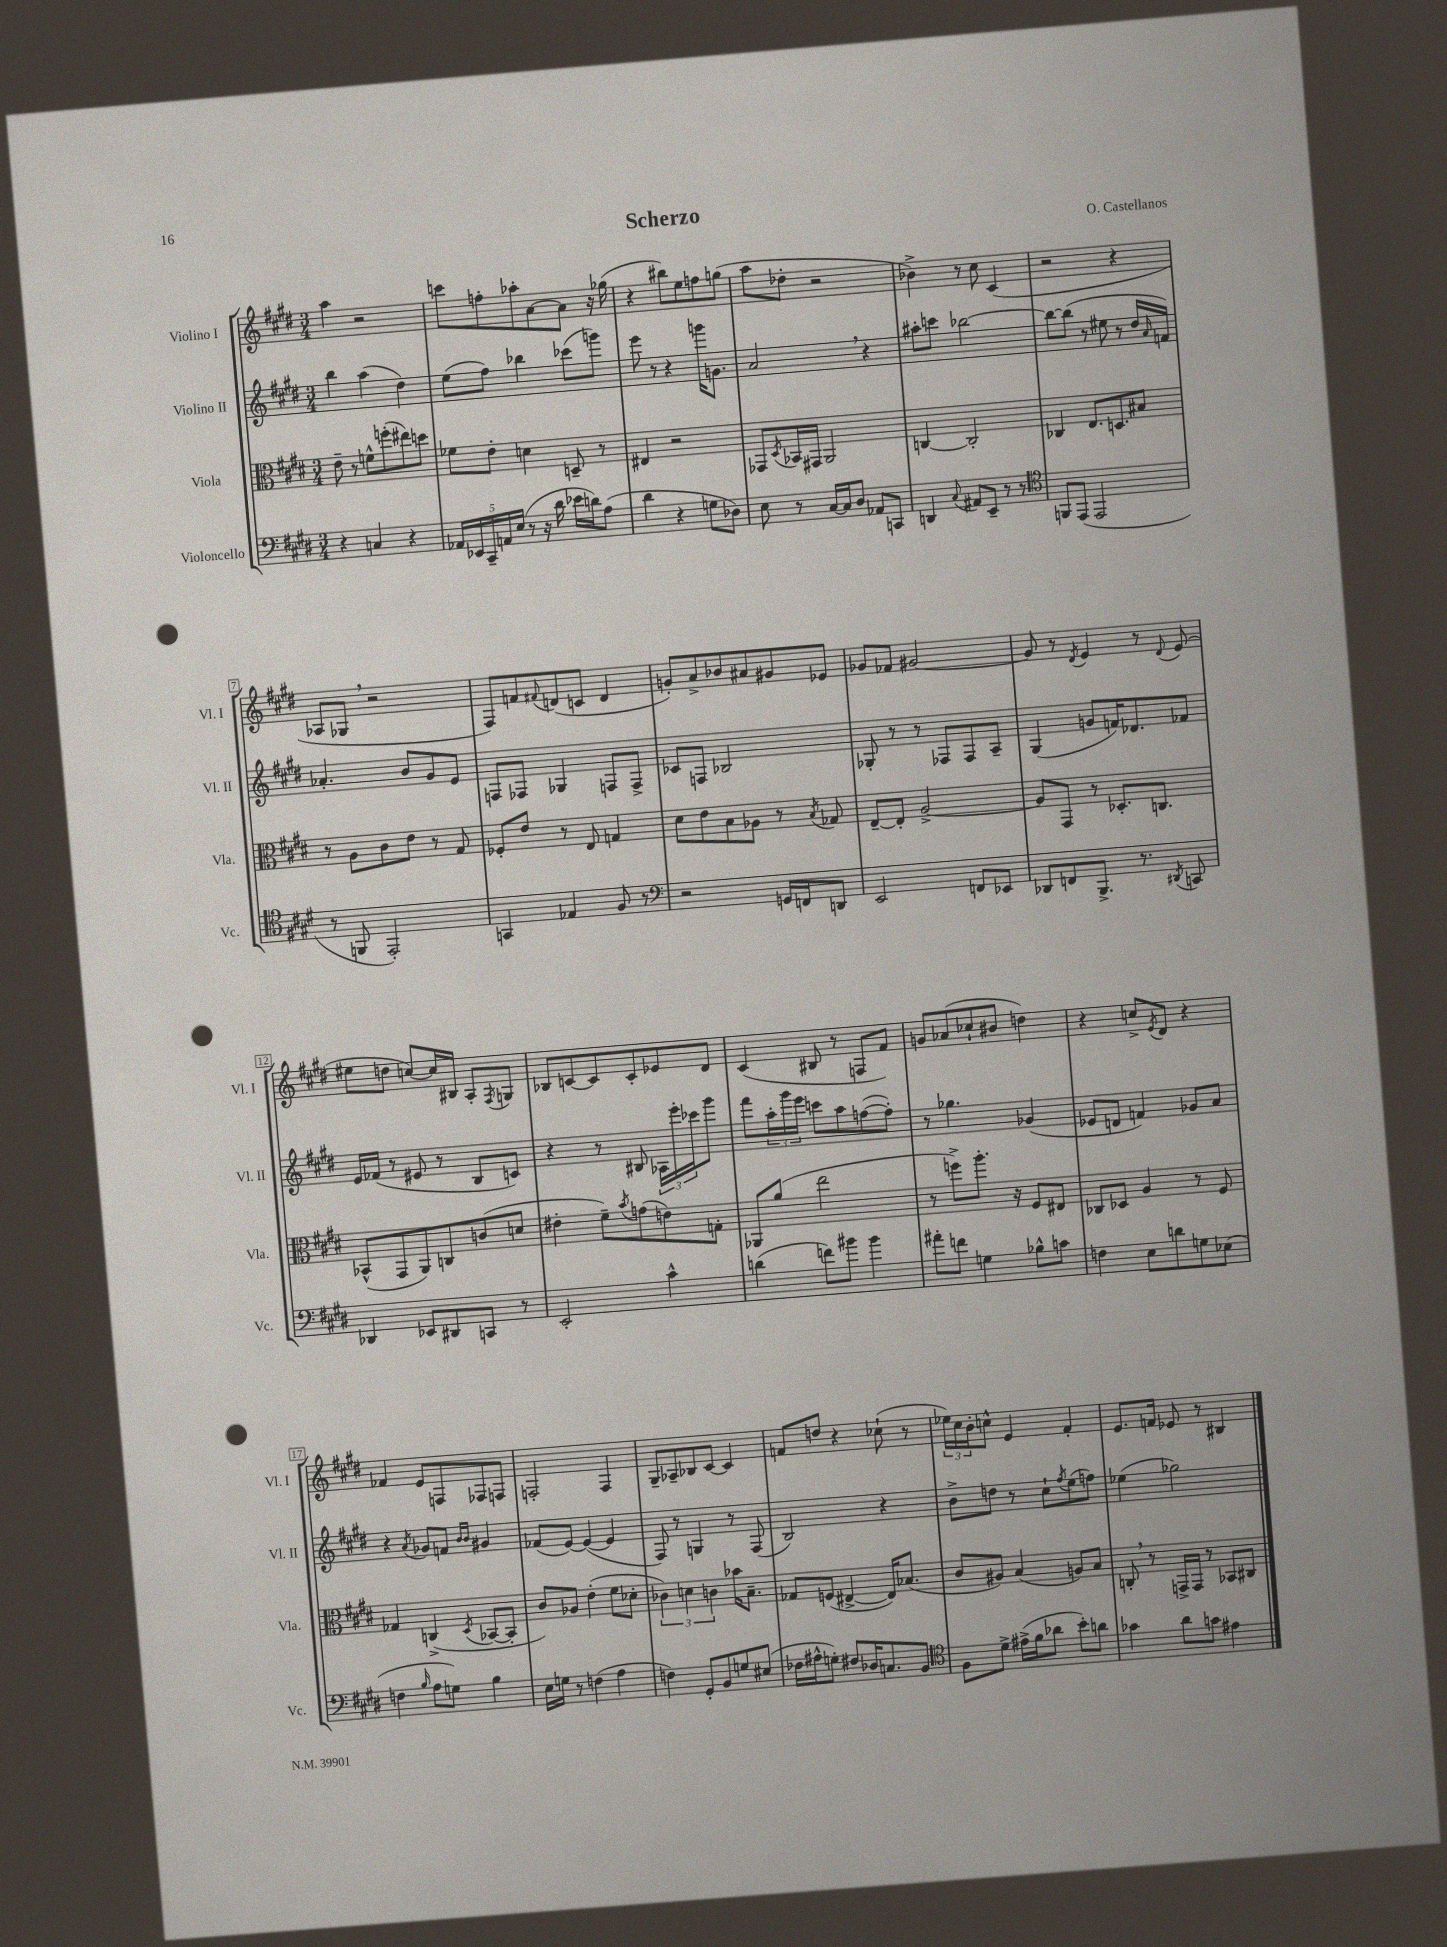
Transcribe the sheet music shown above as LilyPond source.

\header { title = "Scherzo" composer = "O. Castellanos" }
<<
\new StaffGroup <<
\new Staff = "s0" \with { instrumentName = "Violino I" shortInstrumentName = "Vl. I" } {
    \clef treble \key e \major \numericTimeSignature \time 3/4
    a''4 r2 |
    c'''8 f''8-. aes''8-. a'8~ a'8 r16 ges''16( |
    r4 bis''8) e''8 f''8 g''8( |
    a''8 des''8-. r2 |
    bes'4->) r8 cis''8 cis'4( |
    r2 r4 |
    aes8 ges8 \breathe r2 |
    fis8) f'8 \appoggiatura { fis'8 } d'8( c'8 d'4 |
    g'8-.) a'8-> bes'8 ais'8 gis'8 ees'8 |
    ges'8 fes'8 gis'2~ |
    gis'8 r8 \acciaccatura { dis'8 } e'4 r8 \appoggiatura { dis'8 } e'8( |
    eis''8 d''8 c''8~) c''16 bis16 a8-. \acciaccatura { fis8 } g8 |
    bes8 c'8~ c'8 c'8-. ees'8 dis'8 |
    cis'4( bis8 r8 f8 fis'8) |
    g'8 aes'8( ces''8-! bis'8 d''4) |
    r4 c''8-> \acciaccatura { e'8 } dis'8 r4 |
    fes'4 e'8 f8 fes8 f8 |
    f2-. f4 |
    gis8-- aes8-- bes8 cis'8~ cis'4 |
    f'8 d''8 r4 ces''8-!( r8 |
    \tuplet 3/2 { ees''16) cis''16 b'16-. } c''8-^ e'4 fis'4-. |
    e'8. f'16 ees'8 r8 bis4 \bar "|." |
}
\new Staff = "s1" \with { instrumentName = "Violino II" shortInstrumentName = "Vl. II" } {
    \clef treble \key e \major \numericTimeSignature \time 3/4
    b''4 a''4( dis''4) |
    e''8( fis''8) bes''4 ces'''8( g'''8) |
    e'''8 r8 r4 g'''16 g'8. |
    a'2 \breathe r4 |
    ais''8-. c'''8 bes''2~ |
    bes''8~ bes''8( r8 eis''8 r8 dis''16 \grace { a'16 } f'16) |
    aes'4.-. b'8 gis'8 e'8 |
    f8 fes8 ges4 f8 f8-> |
    ces'8 f8 bes2 |
    ges8-. r8 r8 fes8 fes8 a8-- |
    gis4( g'8 f'16) des'8. fes'8 |
    e'16 fes'16( r8 eis'8 r8 b8 c'8) |
    r4 r8 bis8 \tuplet 3/2 { aes16 e'''16-. ces'''16 } gis'''8 |
    fis'''8 \tuplet 3/2 { a''16-. gis'''16 e'''16 } c'''8 a''8 f''8~( f''8-.) |
    r8 ges''4. ges'4( |
    ees'8 d'8 f'4) ges'8 a'8 |
    r4 \acciaccatura { a'8 } ges'8 f'8 \grace { b'16 b'16 } gis'4 |
    fes'8( e'8~) e'4~( e'4 |
    fis8) r8 g4 r8 fis8( |
    b2) r4 |
    b'8-> d''8 r8 cis''8-! \acciaccatura { fis''8 } e''8( f''8) |
    ees''4( ges''2) \bar "|." |
}
\new Staff = "s2" \with { instrumentName = "Viola" shortInstrumentName = "Vla." } {
    \clef alto \key e \major \numericTimeSignature \time 3/4
    e'8-- r8 f'8-^ f''8-.( eis''8) d''8 |
    fes'8 e'8-. d'4 d8-- r8 |
    eis4 r2 |
    ges,8 \acciaccatura { dis8 } bes,16 gis,16 a,2 |
    c4~ c2-. |
    ces4 e8. d8. bis8 |
    r8 a8 cis'8 e'8 r8 gis8 |
    fes8-. e'8 r8 e8 g4 |
    dis'8 e'8 b8 aes8 r8 \acciaccatura { b8 } ges8 |
    e8~-- e8-. a2~-> |
    a8 gis,8 r8 des8.-. c8. |
    bes,8-^( gis,8 a,8) c8 c'8( d'8 |
    eis'4-. fis'8--) \acciaccatura { b'8 } g'8( e'8) g8-. |
    aes,8 a'8( e''2 |
    r8 f''8->) a''8.-. r16 fis8 eis8 |
    ces8 des8 a4 r8 fis8 |
    ges4 c4->( \acciaccatura { dis8 } bes,8~ bes,8-. |
    cis'8) aes8 e'4-.( fis'8 des'8-. |
    \tuplet 3/2 { ces'4) d'4 c'4 } bes'16 b8.-- |
    ges8 f8( eis4~-> eis16) bes8.( |
    cis'8 ais8) b4( a8) b8 |
    c8-. \breathe r8 g,16-> g,16 r8 bes,8 cis8 \bar "|." |
}
\new Staff = "s3" \with { instrumentName = "Violoncello" shortInstrumentName = "Vc." } {
    \clef bass \key e \major \numericTimeSignature \time 3/4
    r4 c4 r4 |
    \tuplet 5/4 { aes,16 ees,16 cis,16-- a,16 e16( } r8 r16 dis'16 ees'16 d'16) a8( |
    dis'4 r4 g8 des8) |
    e8 r8 cis16~ cis16 dis8 aes,8 c,8 |
    d,4 \appoggiatura { cis8 } ais,8 e,8-- r8 r8 |
    \clef tenor f,8 e,8( e,2 |
    r8 f,8 e,2-.) |
    g,4 ees4 fis8 r8 |
    \clef bass r2 g,16 f,16 d,8 |
    e,2 f,8 ees,8 |
    des,8 f,8 b,,8.-> r8. \acciaccatura { dis,8 } c,8 |
    des,4 ees,8 dis,8 c,8 r8 |
    e,2-. cis'4-^ |
    d'4( f'8) bis'8 bis'4 |
    ais'8-. f'8 g4 bes8-^ c'8 |
    f4 e8 d'8 g8 ees8( |
    f4 \grace { b16 } a8 g8) b4 |
    e16 g16 r8 f4( a4 |
    f4) gis,8-. b,8 g8 eis8( |
    fes16 ais16-^ g8-.) fis8 des16 c8. b,8 |
    \clef tenor fis8 dis'8-> eis'16->( fis'16 aes'8 b'8-.) a'8 |
    ges'4 a'8 g'8 eis'4 \bar "|." |
}
>>
>>
\layout { \context { \Score \override BarNumber.stencil = #(make-stencil-boxer 0.1 0.3 ly:text-interface::print) } }
